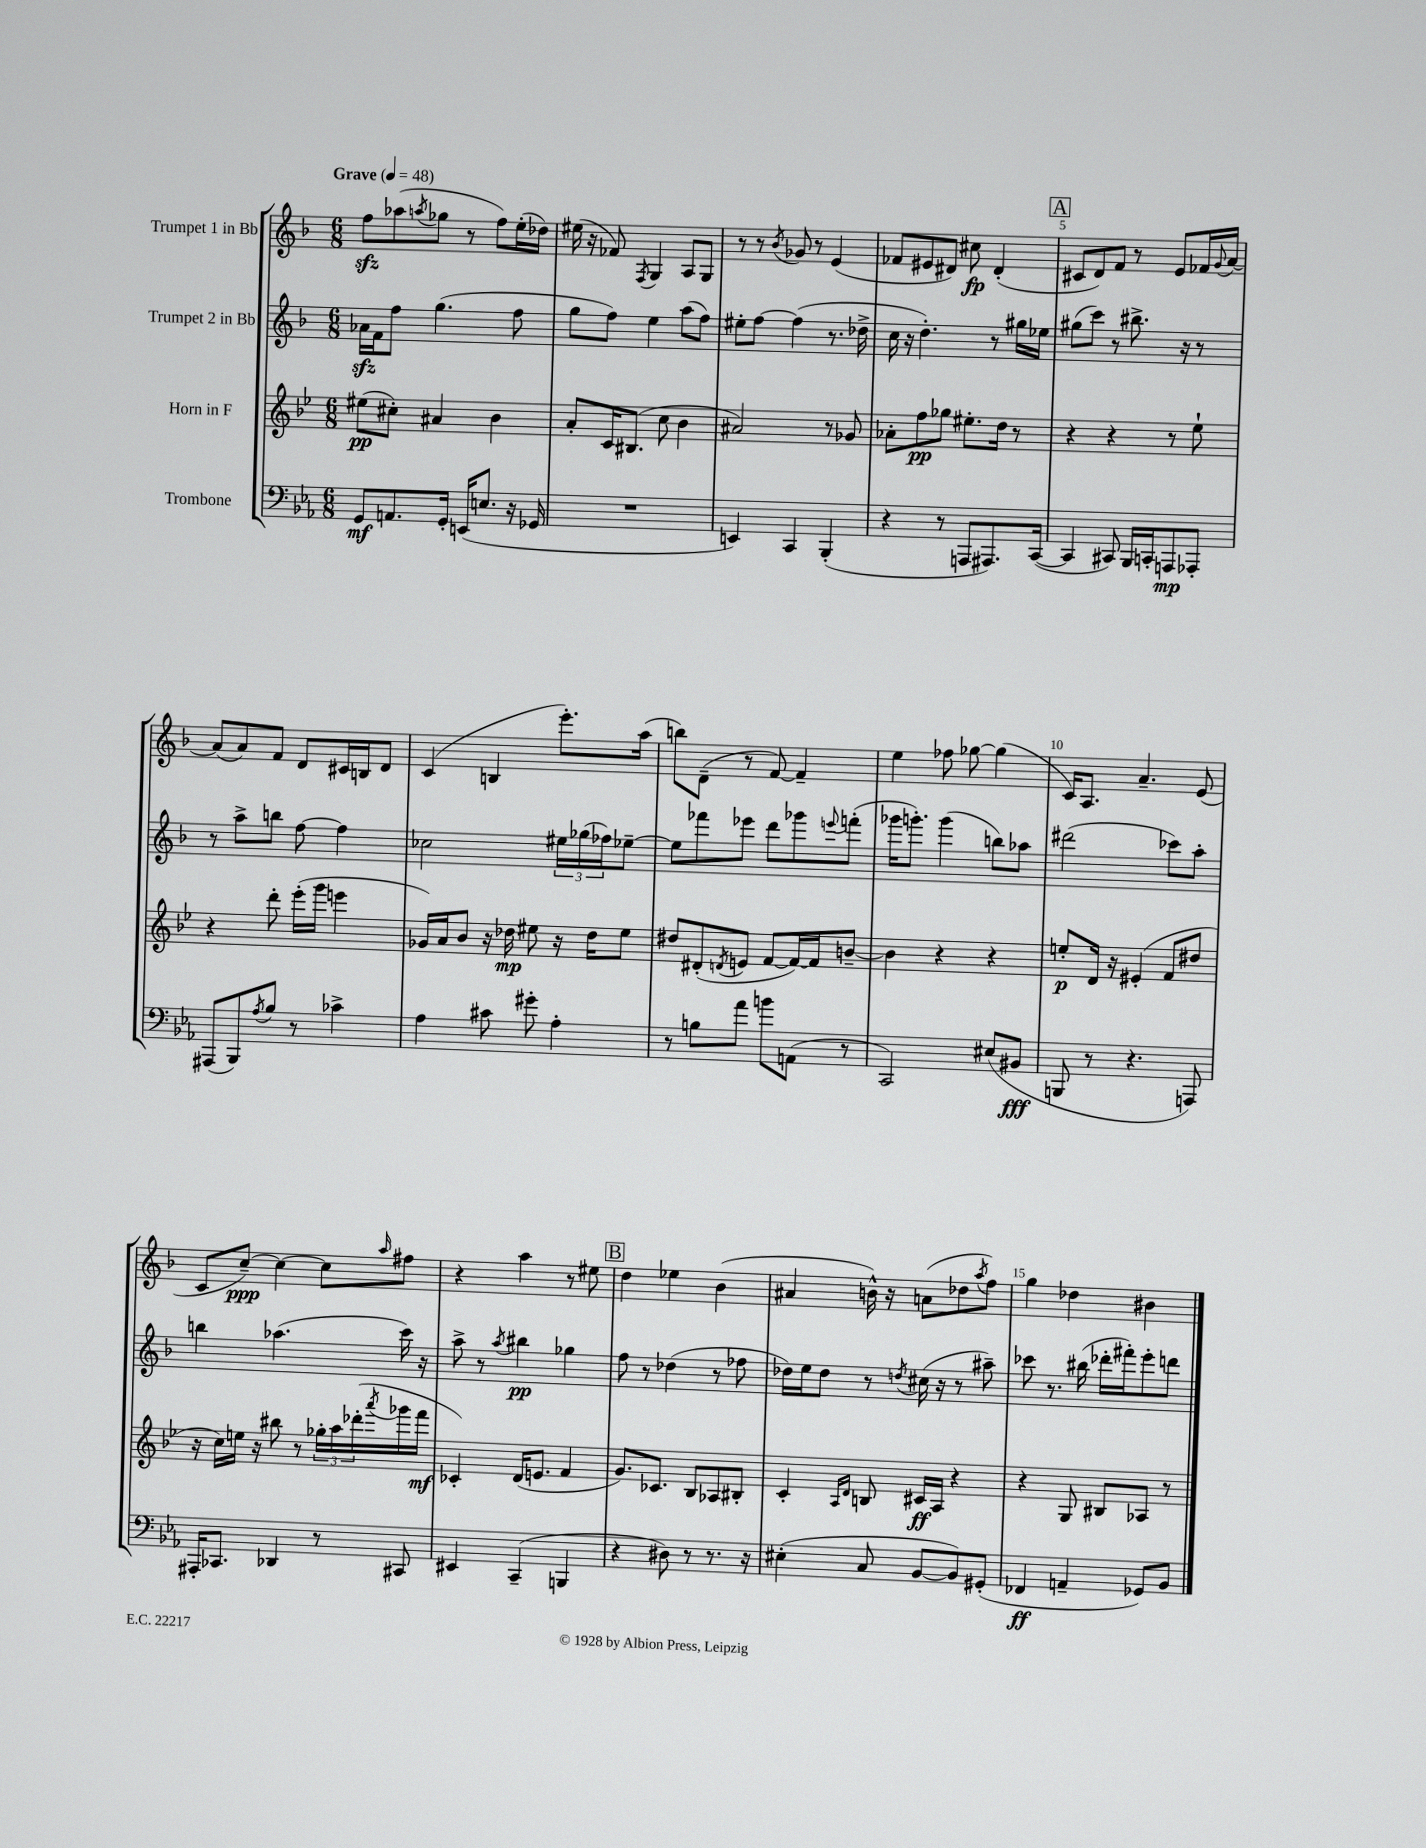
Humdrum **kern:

**kern	**dynam	**kern	**dynam	**kern	**dynam	**kern	**dynam
*part4	*part4	*part3	*part3	*part2	*part2	*part1	*part1
*staff4	*staff4	*staff3	*staff3	*staff2	*staff2	*staff1	*staff1
*I"Trombone	*	*I"Horn in F	*	*I"Trumpet 2 in Bb	*	*I"Trumpet 1 in Bb	*
*clefF4	*	*clefG2	*	*clefG2	*	*clefG2	*
*k[b-e-a-]	*	*k[b-e-]	*	*k[b-]	*	*k[b-]	*
*M6/8	*	*M6/8	*	*M6/8	*	*M6/8	*
*MM48	*	*MM48	*	*MM48	*	*MM48	*
=1	=1	=1	=1	=1	=1	=1	=1
!	!	!	!	!	!	!LO:TX:a:B:t=Grave	!
8GG/L	mf	(8ee#X\L	pp	16a-Xzz\LL	.	8ffzz\L	.
.	.	.	.	16f\J	.	.	.
8.AAn/	.	8cc#X'\J)	.	8ff\J	.	(8aa-X\	.
.	.	.	.	.	.	8qaan/	.
.	.	4a#X/	.	(4.gg\	.	8gg-X\J	.
16GG'/Jk	.	.	.	.	.	.	.
(16EEn/KL	.	.	.	.	.	8r	.
8.En/J	.	.	.	.	.	.	.
.	.	4b-\	.	.	.	8ff\L)	.
16r	.	.	.	8ff\	.	(16ee'\L	.
16GG-X/	.	.	.	.	.	16dd-X\JJ)	.
=2	=2	=2	=2	=2	=2	=2	=2
2.r	.	8a'/L	.	8gg\L	.	(16ee#X\	.
.	.	.	.	.	.	16r	.
.	.	16c/K	.	8ff\J)	.	8f-X/)	.
.	.	(8.B#X/J	.	.	.	.	.
.	.	.	.	.	.	8qF/	.
.	.	.	.	4ee\	.	4G/	.
.	.	8cc\	.	.	.	.	.
.	.	4b-\	.	(8aa\L	.	8A/L	.
.	.	.	.	8ff\J)	.	8G/J	.
=3	=3	=3	=3	=3	=3	=3	=3
4EEn/)	.	2a#X/)	.	8ee#X'\L	.	8r	.
.	.	.	.	[8ff\J	.	8r	.
.	.	.	.	.	.	8qb-/	.
4CC/	.	.	.	(4ff\]	.	8g-X/	.
.	.	.	.	.	.	8r	.
(4BBB-'/	.	8r	.	8.r	.	(4e/	.
.	.	8g-X/	.	.	.	.	.
.	.	.	.	16dd-X^\	.	.	.
=4	=4	=4	=4	=4	=4	=4	=4
4r	.	8a-X'\L	.	16cc\	.	8f-X/L	.
.	.	.	.	16r	.	.	.
.	.	8ff\	pp	4.dd'\)	.	8e#X/	.
8r	.	8gg-X\J	.	.	.	8d#X/J)	.
8AAAn/L	.	8.ee#X'\L	.	.	.	8cc#X\	fp
8.AAA#X/)	.	.	.	8r	.	(4d#'/	.
.	.	16dd\Jk	.	.	.	.	.
.	.	8r	.	16gg#X\LL	.	.	.
([16CC/Jk	.	.	.	16ee-X\JJ	.	.	.
!!LO:REH:place=s1:t=A
=5	=5	=5	=5	=5	=5	=5	=5
4CC/]	.	4r	.	(8gg#X\L	.	8c#X/L	.
.	.	.	.	8ccc\J)	.	8d/)	.
8CC#X/)	.	4r	.	8r	.	8f/J	.
16BBB-/LL	.	.	.	8.bb#X^\	.	8r	.
16CCn'/J	.	.	.	.	.	.	.
8AAAn/	mp	8r	.	.	.	8e/L	.
.	.	.	.	16r	.	.	.
8AAA-X'/J	.	8ee-`\	.	8r	.	16f-X/L	.
.	.	.	.	.	.	8qqg/	.
.	.	.	.	.	.	[16a/JJ	.
!!LO:LB:g=z
=6	=6	=6	=6	=6	=6	=6	=6
(8AAA#X/L	.	4r	.	8r	.	(8a/L]	.
8BBB-/)	.	.	.	8aa^\L	.	8a/)	.
8qA-/	.	.	.	.	.	.	.
8B-/J	.	8ddd'\	.	8bbn\J	.	8f/J	.
8r	.	(16eee-'\LL	.	[8ff\	.	8d/L	.
.	.	16ggg\JJ	.	.	.	.	.
4c-X^\	.	4eeen\	.	4ff\]	.	16c#X/L	.
.	.	.	.	.	.	16Bn/J	.
.	.	.	.	.	.	8d/J	.
=7	=7	=7	=7	=7	=7	=7	=7
4A-\	.	16g-X/LL)	.	2cc-X\	.	(4c/	.
.	.	16a/J	.	.	.	.	.
.	.	8b-/J	.	.	.	.	.
8c#X\	.	16r	.	.	.	4Bn/	.
.	.	16dd-X\	mp	.	.	.	.
8g#X'\	.	8ee#X\	.	.	.	.	.
4A-'\	.	16r	.	24ee#X\LL	.	8.eee'\L)	.
.	.	.	.	(24gg-X\	.	.	.
.	.	16dd-\KL	.	.	.	.	.
.	.	.	.	24ff-X\J)	.	.	.
.	.	8ee#\J	.	[8ee-X~\J	.	.	.
.	.	.	.	.	.	(16aa\Jk	.
=8	=8	=8	=8	=8	=8	=8	=8
8r	.	8dd#X/L	.	8ee-\L]	.	8bbn\L)	.
8Bn\L	.	(8d#X'/	.	8fff-X\	.	(8d~\J	.
.	.	8qdn/	.	.	.	.	.
8a-\J	.	8en/J	.	8eee-X\J	.	8r	.
8bn\L	.	[8f/L	.	8ddd\L	.	[8f/)	.
(8AAn\J	.	16f/L_)	.	8ggg-X\	.	4f~/]	.
.	.	16f/J]	.	.	.	.	.
.	.	.	.	8qqeeen/	.	.	.
8r	.	[8bn~/J	.	(8fffn'\J	.	.	.
=9	=9	=9	=9	=9	=9	=9	=9
2CC/)	.	4b\]	.	16ggg-X\KL	.	4ee\	.
.	.	.	.	8.gggn'\J)	.	.	.
.	.	4r	.	(4ggg\	.	8ff-X\	.
.	.	.	.	.	.	[8gg-X\	.
(8E#X/L	.	4r	.	8bbn\L)	.	(4gg-\]	.
8BB#X/J	fff	.	.	8aa-X\J	.	.	.
=10	=10	=10	=10	=10	=10	=10	=10
8BBBn/	.	8een'/L	p	(2ddd#X\	.	16c/KL)	.
.	.	.	.	.	.	8.A/J	.
8r	.	16d/Jk	.	.	.	.	.
.	.	16r	.	.	.	.	.
4.r	.	(4e#X'/	.	.	.	4.a~/	.
.	.	8f/L	.	8ccc-X\L)	.	.	.
8AAAn/)	.	8dd#X/J	.	8aa'\J	.	(8e/	.
!!LO:LB:g=z
=11	=11	=11	=11	=11	=11	=11	=11
16AAA#X'/KL	.	16r	.	4bbn\	.	8c/L	.
8.CC-X/J	.	16cc\LL)	.	.	.	.	.
.	.	16een\JJ	.	.	.	[8cc~/J)	ppp
.	.	16r	.	.	.	.	.
4DD-X/	.	8bb#X\	.	(4.aa-X\	.	4cc\_	.
.	.	8r	.	.	.	.	.
8r	.	24gg-X'\LL	.	.	.	8cc\L]	.
.	.	24aa\	.	.	.	.	.
.	.	(24ddd-X'\	.	.	.	.	.
.	.	8qaaa/	.	.	.	16qqaa/	.
8CC#X/	.	16ggg-X\	.	16ccc\)	.	8ff#X\J	.
.	.	16fff\JJ	mf	16r	.	.	.
=12	=12	=12	=12	=12	=12	=12	=12
4EE#X/	.	4c-X'/)	.	8aa^\	.	4r	.
.	.	.	.	8r	.	.	.
.	.	.	.	8qaa/	.	.	.
(4CC~/	.	(16d/KL	.	4bb#X\	pp	4aa\	.
.	.	8.en/J	.	.	.	.	.
4BBBn/	.	4f/	.	4gg-X\	.	8r	.
.	.	.	.	.	.	8ee#X\	.
!!LO:REH:place=s1:t=B
=13	=13	=13	=13	=13	=13	=13	=13
4r	.	8.g/L)	.	8ff\	.	4dd\	.
.	.	.	.	8r	.	.	.
.	.	8.c-X/J	.	.	.	.	.
8D#X\)	.	.	.	(4dd-X\	.	4ee-X\	.
8r	.	8B-/L	.	.	.	.	.
8.r	.	8A-X/	.	8r	.	(4b-\	.
.	.	8B#X'/J	.	8ff-X\	.	.	.
16r	.	.	.	.	.	.	.
=14	=14	=14	=14	=14	=14	=14	=14
(4E#X'\	.	4c'/	.	16dd-X\LL)	.	4a#X/	.
.	.	.	.	16ee\J	.	.	.
.	.	.	.	8dd-\J	.	.	.
.	.	16qqA/LL	.	.	.	.	.
.	.	16qqd/JJ	.	.	.	.	.
8C/	.	8Bn/	.	8r	.	16bn^^\)	.
.	.	.	.	.	.	16r	.
.	.	.	.	8qddn/	.	.	.
[8BB-/L	.	16c#X/LL	ff	(16cc#X\	.	(8an\L	.
.	.	16A/JJ	.	16r	.	.	.
8BB-/])	.	4r	.	8r	.	8dd-X\	.
.	.	.	.	.	.	8qaa/	.
(8GG#X'/J	.	.	.	8aa#X~\)	.	8ff\J)	.
=15	=15	=15	=15	=15	=15	=15	=15
4FF-X/	ff	4r	.	8ccc-X\	.	4gg\	.
.	.	.	.	8.r	.	.	.
4AAn~/	.	8G/	.	.	.	4dd-X\	.
.	.	.	.	(16bb#X\	.	.	.
.	.	8B#X/L	.	16ddd-X'\LL	.	.	.
.	.	.	.	16fff#X'\J)	.	.	.
8GG-X/L)	.	8A-X/J	.	8eee'\	.	4b#X\	.
8BB-/J	.	8r	.	8dddn\J	.	.	.
==	==	==	==	==	==	==	==
*-	*-	*-	*-	*-	*-	*-	*-
